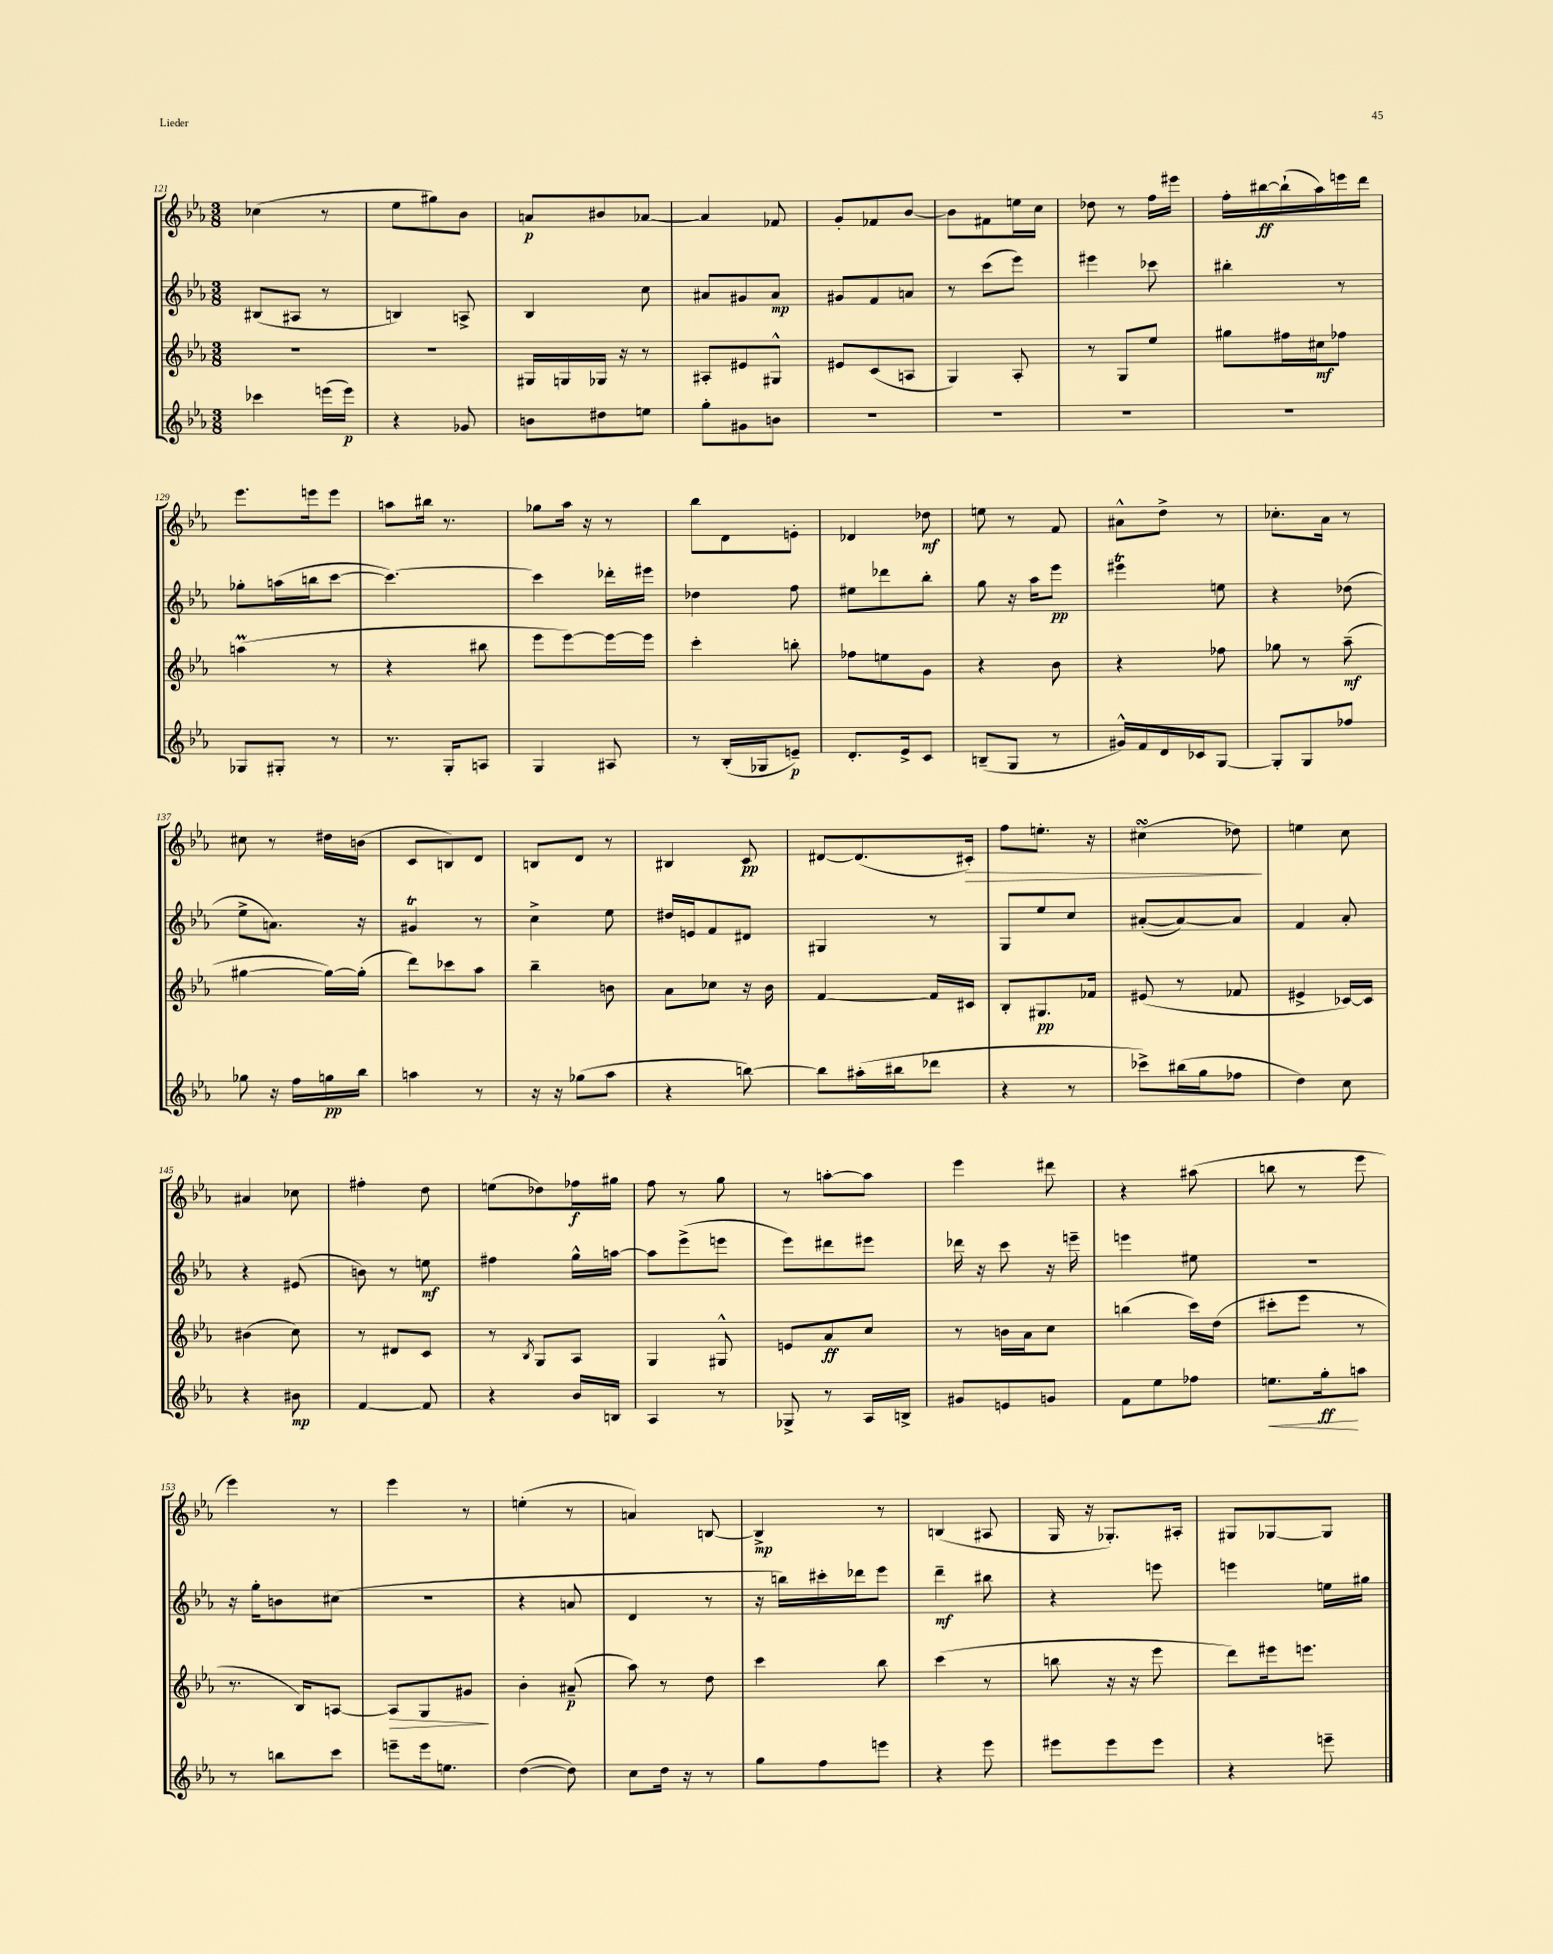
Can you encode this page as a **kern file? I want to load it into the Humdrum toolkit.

**kern	**kern	**kern	**kern
*staff4	*staff3	*staff2	*staff1
*clefG2	*clefG2	*clefG2	*clefG2
*k[b-e-a-]	*k[b-e-a-]	*k[b-e-a-]	*k[b-e-a-]
*M3/8	*M3/8	*M3/8	*M3/8
4ccc-\	4.r	(8B#/L	(4cc-\
.	.	8A#/J	.
(16eee\LL	.	8r	8r
16eee\JJ)	.	.	.
=	=	=	=
4r	4.r	4B/)	8ee-\L
.	.	.	8gg#\)
8g-/	.	8A^/	8b-\J
=	=	=	=
8b\L	16G#/LL	4B-/	8a/L
.	16G/	.	.
8dd#\	16G-/JJ	.	8b#/
.	16r	.	.
8ee\J	8r	8cc\	[8a-/J
=	=	=	=
8gg'\L	8A#'/L	8a#/L	4a-/]
8g#\	8e#/	8g#/	.
8b\J	8G#^^/J	8a#/J	8f-/
=	=	=	=
4.r	8e#/L	8g#/L	8g'/L
.	(8c/	8f/	8f-/
.	8A/J	8a/J	[8b-/J
=	=	=	=
4.r	4G/)	8r	8b-\]L
.	.	(8ccc\L	8f#\
.	8A-'/	8eee-\J)	16ee\L
.	.	.	16cc\JJ
=	=	=	=
4.r	8r	4eee#\	8dd-\
.	8G/L	.	8r
.	8ee-/J	8ccc-\	16ff\LL
.	.	.	16eee#\JJ
=	=	=	=
4.r	8gg#\L	4bb#'\	16ff'\LL
.	.	.	[16bb#\
.	16ff#\L	.	(16bb#`\]
.	16cc#\J	.	16aa-\)
.	8ff-\J	8r	16eee\
.	.	.	16ddd\JJ
=	=	=	=
8G-/L	(4aa\	8gg-'\L	8.eee-\L
8G#'/J	.	(16aa\L	.
.	.	16bb\J	16eee\k
8r	8r	[8ccc\J	8eee\J
=	=	=	=
8.r	4r	4.ccc\_)	8aa\L
.	.	.	16bb#\Jk
16G'/LK	.	.	8.r
8A/J	8bb#\	.	.
=	=	=	=
4G/	8eee-\L	4ccc\]	8gg-\L
.	[8eee-\)	.	16aa-\Jk
.	.	.	16r
8A#/	16eee-\_L	16ddd-'\LL	8r
.	16eee-\]JJ	16eee#\JJ	.
=	=	=	=
8r	4ccc'\	4dd-\	8bb-\L
(16B-'/LL	.	.	8d\
16G-/J	.	.	.
8e~/J)	8bb'\	8ff\	8e'\J
=	=	=	=
8.d'/L	8ff-\L	8ee#\L	4d-/
.	8ee\	8ddd-\	.
16e-^/k	.	.	.
8c/J	8g\J	8bb-'\J	8dd-\
=	=	=	=
(8B~/L	4r	8gg\	8ee\
8G/J	.	16r	8r
.	.	16aa-\LK	.
8r	8b-\	8eee-\J	8f/
=	=	=	=
16g#^^/LL)	4r	4eee#\	8a#^^\L
16f/	.	.	.
16d/	.	.	8dd^\J
16c-/J	.	.	.
[8G/J	8ff-\	8ee\	8r
=	=	=	=
8G'/]L	8gg-\	4r	8.cc-'\L
8G/	8r	.	.
.	.	.	16a-\Jk
8ff-/J	(8aa-~\	(8dd-\	8r
=	=	=	=
8gg-\	[4gg#\	8ee-^\L	8cc#\
16r	.	8.a\J)	8r
16ff\LL	.	.	.
16gg\	16gg#\_LL)	.	16dd#\LL
16bb-\JJ	(16gg#'\]JJ	16r	(16b\JJ
=	=	=	=
4aa\	8ddd\L)	4g#/	8c/L
.	8ccc-\	.	8B/)
8r	8aa-\J	8r	8d/J
=	=	=	=
16r	4bb-~\	4cc^\	8B/L
16r	.	.	.
(8gg-\L	.	.	8d/J
8aa-\J	8b\	8ee-\	8r
=	=	=	=
4r	8a-\L	16dd#/LL	4B#/
.	.	16e/J	.
.	8cc-\J	8f/	.
[8bb\)	16r	8d#/J	8c/
.	16b-\	.	.
=	=	=	=
8bb\]L	[4f/	4G#/	[8d#/L
(16aa#'\L	.	.	(8.d#/]
16bb#\J	.	.	.
8ddd-\J	16f/]LL	8r	.
.	16c#/JJ	.	16c#'/Jk)
=	=	=	=
4r	8B-'/L	8G/L	8ff\L
.	8.G#/	8ee-/	8.ee'\J
8r	.	8cc/J	.
.	16f-/Jk	.	16r
=	=	=	=
8ccc-^\L)	(8e#/	([8a#'/L	(4cc#\
(16bb#\L	8r	8a#/_)	.
16gg\J	.	.	.
8ff-\J	8f-/	8a#/]J	8dd-\)
=	=	=	=
4dd\)	4e#^/	4f/	4ee\
8cc\	[16c-/LL)	8a-'/	8cc\
.	16c-/]JJ	.	.
=	=	=	=
4r	(4b#\	4r	4a#/
8b#\	8cc\)	(8e#/	8cc-\
=	=	=	=
[4f/	8r	8b\)	4ff#'\
.	8d#/L	8r	.
8f/]	8c/J	8ee\	8dd\
=	=	=	=
4r	8r	4ff#\	(8ee\L
.	8qB-/	.	.
.	8G/L	.	8dd-\)
16b-/LL	8A-/J	16gg^^\LL	16ff-\L
16B/JJ	.	[16aa\JJ	16gg#\JJ
=	=	=	=
4A-/	4G/	8aa\]L	8ff\
.	.	(8eee-^\	8r
8r	8G#^^/	8eee\J	8gg\
=	=	=	=
8G-^/	8e/L	8eee-\L)	8r
8r	8a-/	8ddd#\	[8aa'\L
16A-/LL	8cc/J	8eee#\J	8aa\]J
16B^/JJ	.	.	.
=	=	=	=
8g#/L	8r	16ddd-\	4eee-\
.	.	16r	.
8e/	16b\LL	8ccc\	.
.	16a-\J	.	.
8g/J	8cc\J	16r	8ddd#\
.	.	16eee~\	.
=	=	=	=
8f\L	(4bb\	4eee\	4r
8ee-\	.	.	.
8ff-\J	16ccc\LL)	8ee#\	(8aa#\
.	(16dd\JJ	.	.
=	=	=	=
8.ee\L	8ccc#'\L	4.r	8bb\
.	8eee-\J	.	8r
16gg'\k	.	.	.
8aa\J	8r	.	8eee-\
=	=	=	=
8r	8.r	16r	4eee-\)
.	.	16gg'\LK	.
8bb\L	.	8b\	.
.	16B-/LK)	.	.
8ccc\J	[8A/J	(8cc#\J	8r
=	=	=	=
8eee~\L	8A/]L	4.r	4eee-\
16eee\k	8G/	.	.
8.ee\J	.	.	.
.	8g#/J	.	8r
=	=	=	=
([4dd\	4b-'\	4r	(4ee'\
8dd\])	(8a#~/	8a/	8r
=	=	=	=
8cc\L	8aa-\)	4d/	4a/)
16dd\Jk	8r	.	.
16r	.	.	.
8r	8dd\	8r	[8B/
=	=	=	=
8gg\L	4ccc\	16r	4B^/]
.	.	16bb\LL)	.
8ff\	.	16ccc#'\	.
.	.	16ddd-\J	.
8eee\J	8bb-\	8eee-\J	8r
=	=	=	=
4r	(4ccc\	4ddd~\	(4B/
8eee-\	8r	8bb#\	8A#/
=	=	=	=
8eee#\L	8bb\	4r	16G/
.	.	.	16r
8eee#\	16r	.	8.G-'/L)
.	16r	.	.
8eee#\J	8eee-\	8eee\	.
.	.	.	16A#'/Jk
=	=	=	=
4r	8ddd\L)	4eee\	8G#/L
.	16eee#\k	.	[8G-/
.	8.eee\J	.	.
8eee~\	.	16ee\LL	8G-/]J
.	.	16gg#\JJ	.
==	==	==	==
*-	*-	*-	*-
